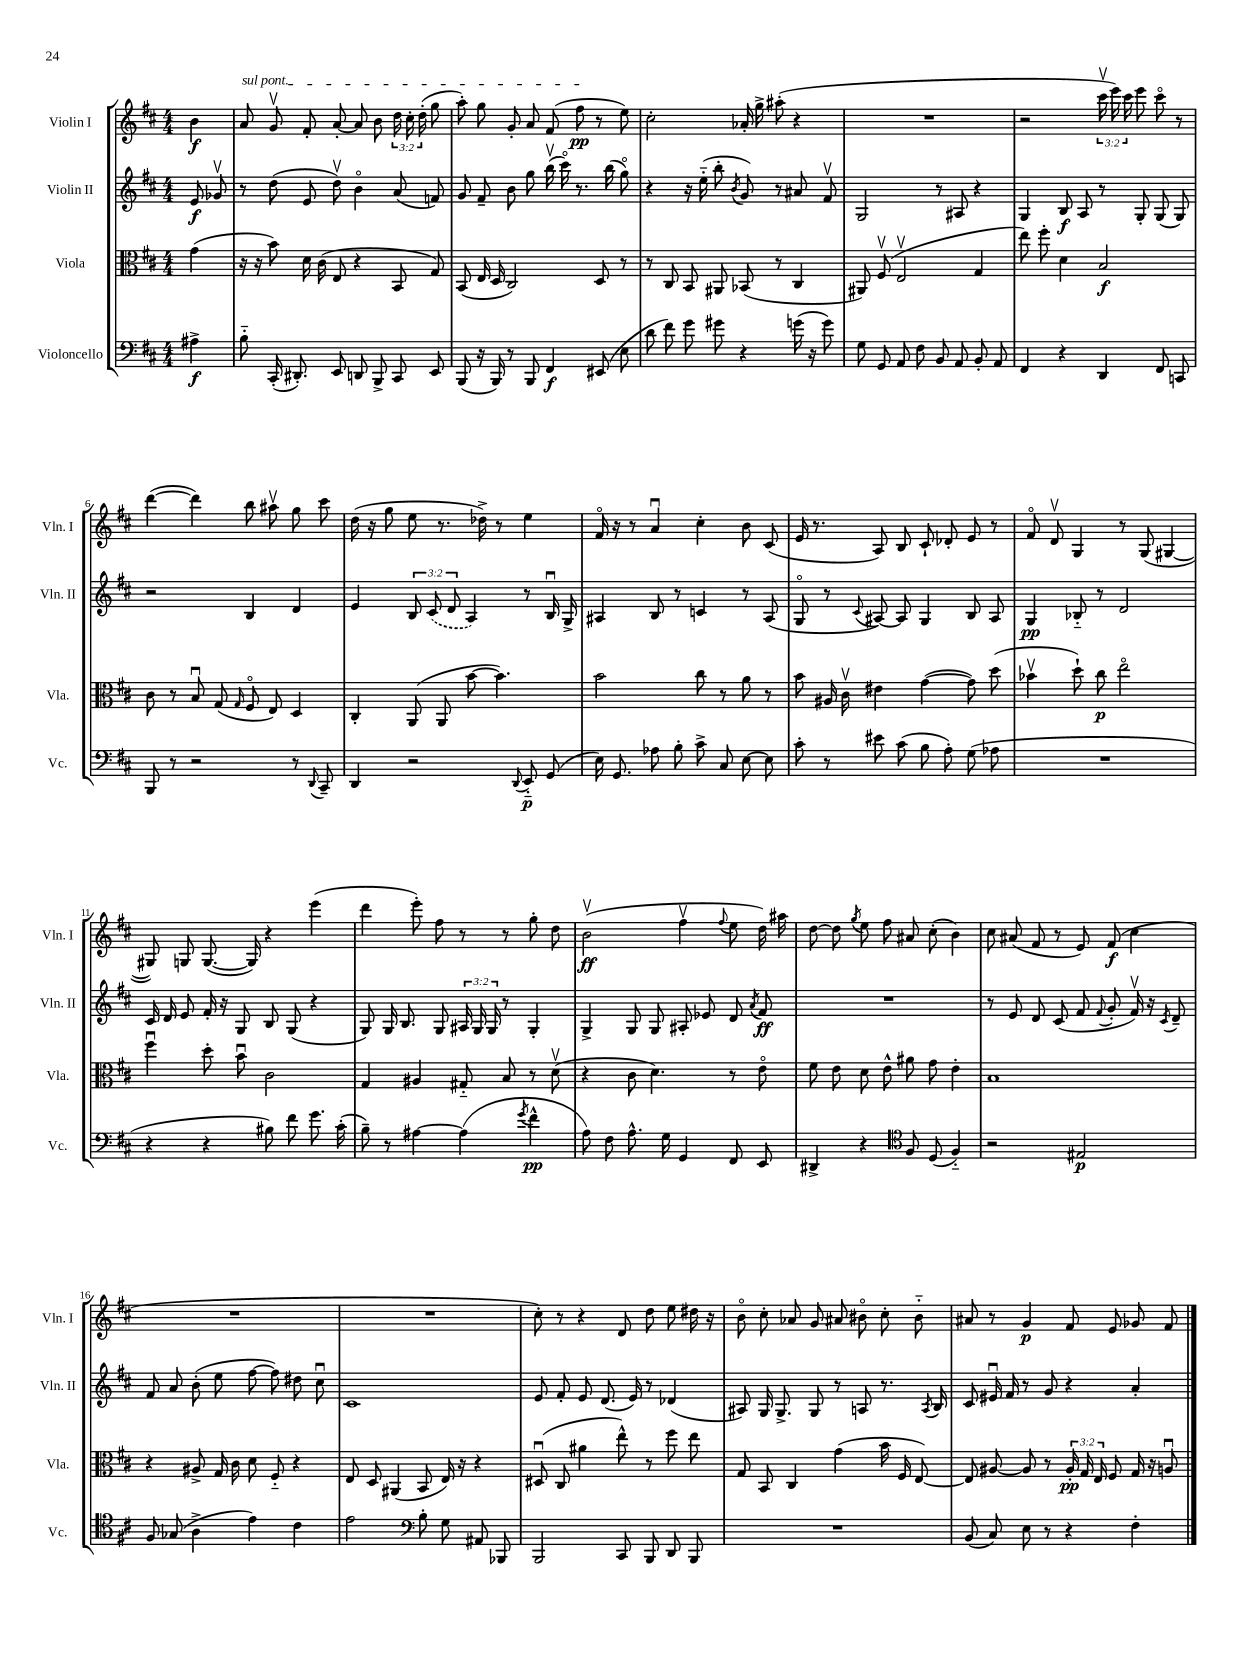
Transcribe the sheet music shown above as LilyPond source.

<<
\new StaffGroup <<
\new Staff = "s0" \with { instrumentName = "Violin I" shortInstrumentName = "Vln. I" } {
    \clef treble \key d \major \numericTimeSignature \time 4/4 \override Staff.TupletNumber.text = #tuplet-number::calc-fraction-text \partial 4
    \autoBeamOff b'4\f |
    \once \override TextSpanner.bound-details.left.text = \markup { \italic "sul pont." } a'8\startTextSpan g'8\upbow fis'8-. a'8~-. a'8 b'8 \tuplet 3/2 { d''16 cis''16-. d''16-.( } g''8 |
    a''8-.) g''8 g'8-. a'8 fis'8( fis''8\pp\stopTextSpan r8 e''8) |
    cis''2-. aes'16-. g''16-> ais''8-.( r4 |
    R1 |
    r2 \tuplet 3/2 { cis'''16\upbow e'''16) cis'''16 } e'''8 cis'''8\flageolet r8 |
    d'''4~( d'''4) b''8 ais''8\upbow g''8 cis'''8 |
    d''16( r16 g''8 e''8 r8. des''16->) r8 e''4 |
    fis'16\flageolet r16 r8 a'4\downbow cis''4-. b'8 cis'8( |
    e'16 r8. a8) b8 cis'8-! des'8-. e'8 r8 |
    fis'8\flageolet d'8\upbow g4 r8 g8( gis4~ |
    gis8) g8 g8.~( g16) r4 e'''4( |
    d'''4 e'''8-.) fis''8 r8 r8 g''8-. d''8 |
    b'2\upbow\ff( fis''4\upbow \appoggiatura { fis''8 } e''8 d''16) ais''16 |
    d''8~ d''8 \acciaccatura { g''8 } e''8 fis''8 ais'8 cis''8-.( b'4) |
    cis''8 ais'8( fis'8 r8 e'8) fis'8\f( cis''4 |
    R1 |
    R1 |
    cis''8-.) r8 r4 d'8 d''8 e''8 dis''16 r16 |
    b'8\flageolet cis''8-. aes'8 g'8 ais'8 bis'8\flageolet cis''8-. bis'8-_ |
    ais'8 r8 g'4\p fis'8 e'8 ges'8 fis'8 \bar "|." |
}
\new Staff = "s1" \with { instrumentName = "Violin II" shortInstrumentName = "Vln. II" } {
    \clef treble \key d \major \numericTimeSignature \time 4/4 \override Staff.TupletNumber.text = #tuplet-number::calc-fraction-text \partial 4
    \autoBeamOff e'8\f ges'8\upbow |
    r8 d''8( e'8 d''8\upbow) b'4\flageolet a'8( f'8) |
    g'8 fis'8-- b'8 g''8 b''16\upbow( cis'''16\flageolet) r8. b''16( g''8\flageolet) |
    r4 r16 e''16-_( b''8-. \acciaccatura { b'8 } g'8) r8 ais'8 fis'8\upbow |
    g2 r8 ais8 r4 |
    g4 b8\f a8 r8 g8-. g8( g8) |
    r2 b4 d'4 |
    e'4 \tuplet 3/2 { b8 \once \slurDashed cis'8( d'8 } a4) r8 b16\downbow g16-> |
    ais4 b8 r8 c'4 r8 ais8( |
    g8\flageolet r8 \appoggiatura { cis'8 } ais8~) ais8 g4 b8 ais8 |
    g4\pp bes8-_ r8 d'2 |
    cis'16 d'16 e'8 fis'16-. r16 g8 b8 g8( r4 |
    g8) g16 b8. g8 \tuplet 3/2 { ais16 g16 g16 } r8 g4-. |
    g4-> g8 g8 ais8-. ees'8 d'8 \acciaccatura { a'8 } fis'8\ff |
    R1 |
    r8 e'8 d'8 cis'8( fis'8 \appoggiatura { fis'8 } g'8-. fis'16\upbow) r16 \acciaccatura { cis'8 } d'8-- |
    fis'8 a'8 b'8-.( e''8 fis''8~ fis''8) dis''8 cis''8\downbow |
    cis'1 |
    e'8 fis'8-. e'8 d'8.( e'16) r8 des'4( |
    ais8) g16 g8.-> g8 r8 a8 r8. \acciaccatura { a8 } b16 |
    cis'8 eis'16\downbow fis'16 r8 g'8 r4 a'4-. \bar "|." |
}
\new Staff = "s2" \with { instrumentName = "Viola" shortInstrumentName = "Vla." } {
    \clef alto \key d \major \numericTimeSignature \time 4/4 \override Staff.TupletNumber.text = #tuplet-number::calc-fraction-text \partial 4
    \autoBeamOff g'4( |
    r16 r16 b'8) d'16 cis'16( e8 r4 b,8 g8) |
    b,8( e16 d16 cis2) d8 r8 |
    r8 cis8 b,8 ais,8 bes,8( r8 cis4 |
    ais,8) fis8\upbow( e2\upbow g4 |
    e''8) fis''8-. d'4 b2\f |
    cis'8 r8 b8\downbow g8( \grace { g16 } fis8\flageolet e8) d4 |
    cis4-. a,8( a,8 b'8~ b'4.) |
    b'2 cis''8 r8 a'8 r8 |
    b'8 ais16 cis'16\upbow eis'4 g'4~( g'8) d''8( |
    bes'4\upbow d''8-!) cis''8\p e''2\flageolet |
    fis''4\downbow d''8-. b'8\downbow cis'2 |
    g4 ais4 gis8-_ b8 r8 d'8\upbow( |
    r4 cis'8 d'4.) r8 e'8\flageolet |
    fis'8 e'8 d'8 e'8-^ ais'8 g'8 e'4-. |
    b1 |
    r4 ais8-> g16 cis'16 d'8 fis8-_ r4 |
    e8 d8 ais,4( b,8 e16) r16 r4 |
    dis8\downbow( cis8 ais'4 e''8-^) r8 fis''8 e''8 |
    g8 b,8 cis4 g'4( b'16 fis16 e8~) |
    e8 ais8~ ais8 r8 \tuplet 3/2 { ais16-.\pp g16 e16 } fis8 g16 r16 a8\downbow \bar "|." |
}
\new Staff = "s3" \with { instrumentName = "Violoncello" shortInstrumentName = "Vc." } {
    \clef bass \key d \major \numericTimeSignature \time 4/4 \partial 4
    \autoBeamOff ais4->\f |
    b8-_ cis,16-.( dis,8.-.) e,8 d,8 b,,8-> cis,8 e,8 |
    b,,8( r16 b,,16) r8 b,,8 fis,4\f eis,8( e8 |
    d'8 fis'8) g'8 gis'8 r4 g'16( r16 g'8) |
    g8 g,8 a,8 fis8 b,8 a,8 b,8-. a,8 |
    fis,4 r4 d,4 fis,8 c,8 |
    b,,8 r8 r2 r8 \appoggiatura { d,8 } cis,8-- |
    d,4 r2 \appoggiatura { d,8 } e,8-_\p g,8( |
    e16) g,8. aes8 b8-. cis'8-> cis8 e8~ e8 |
    cis'8-. r8 eis'8 cis'8( b8 a8-.) g8( aes8 |
    R1 |
    r4 r4 bis8) fis'8 g'8. cis'16-.( |
    b8--) r8 ais4~ ais4( \acciaccatura { g'8 } fis'4-^\pp |
    a8) fis8 a8.-^ g16 g,4 fis,8 e,8 |
    dis,4-> r4 \clef tenor fis8 d8( fis4-_) |
    r2 eis2\p |
    fis8 ges8( a4-> e'4) cis'4 |
    e'2 \clef bass b8-. g8 ais,8 bes,,8 |
    b,,2 cis,8 b,,8 d,8 b,,8 |
    R1 |
    b,8( cis8) e8 r8 r4 fis4-. \bar "|." |
}
>>
>>
